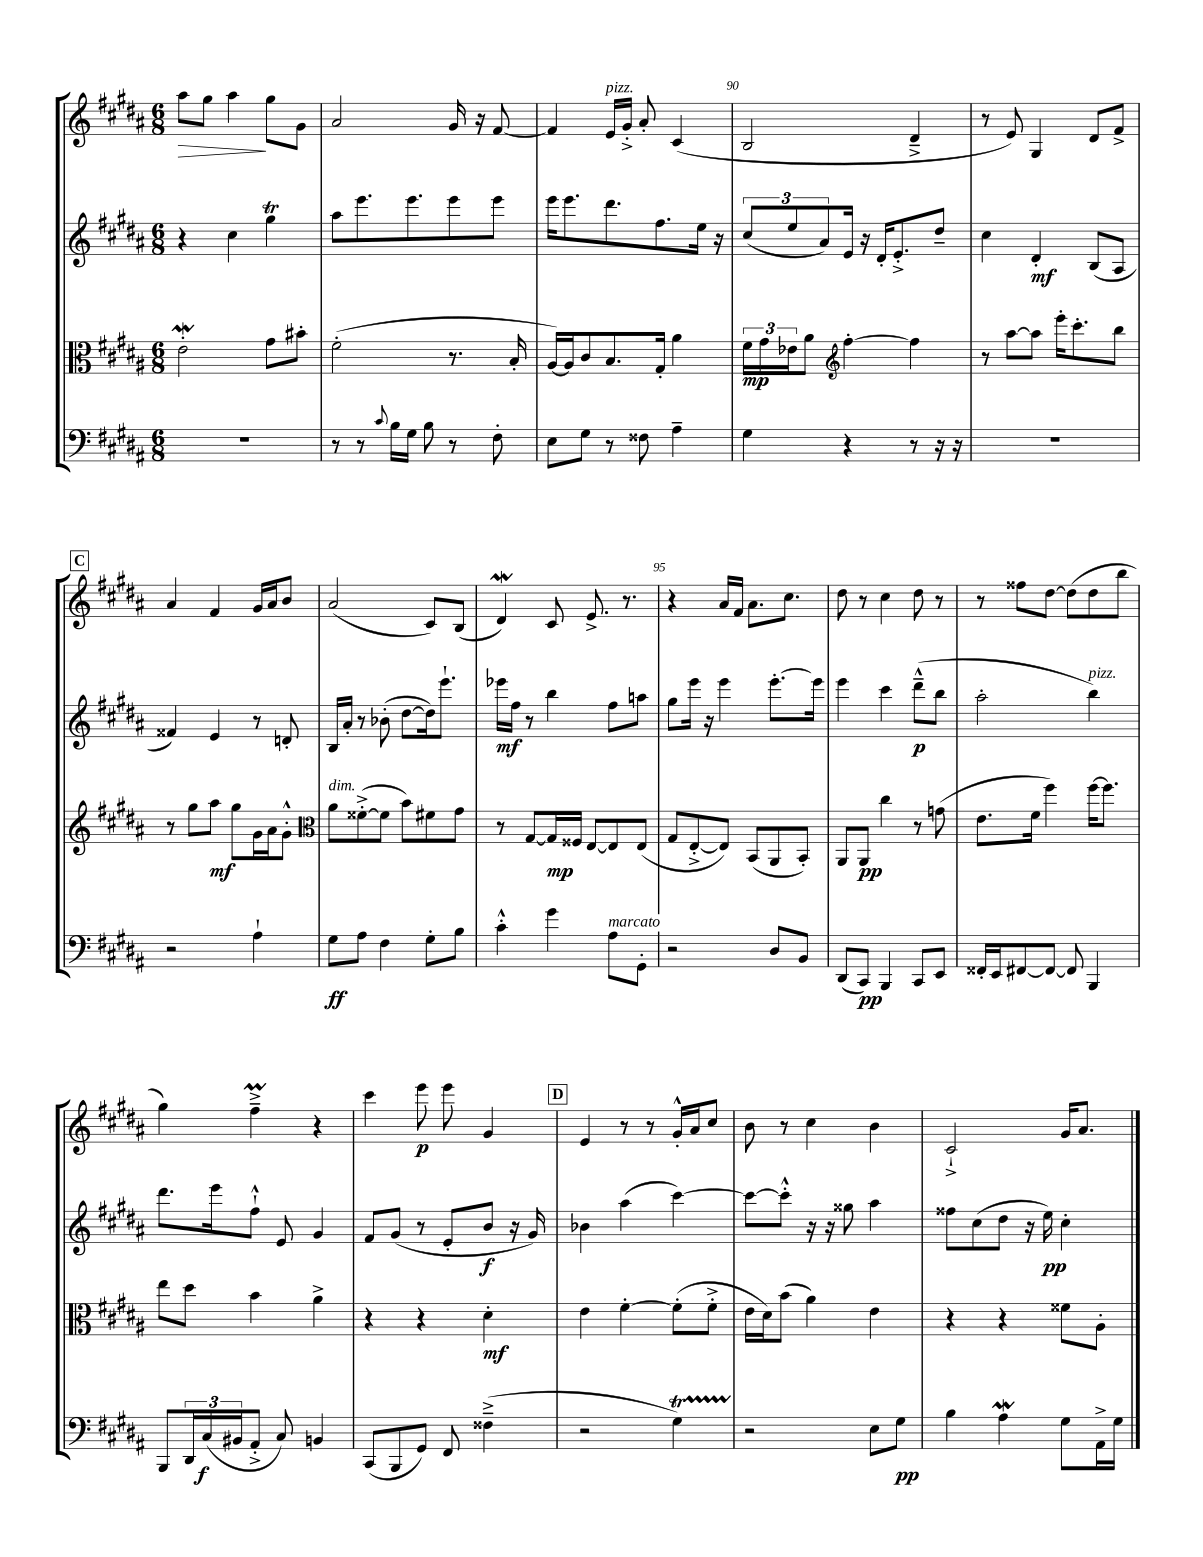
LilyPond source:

<<
\new StaffGroup <<
\new Staff = "s0" {
    \clef treble \key b \major \numericTimeSignature \time 6/8
    ais''8\> gis''8 ais''4\! gis''8 gis'8 |
    ais'2 gis'16 r16 fis'8~ |
    fis'4 e'16^\markup { \italic "pizz." } gis'16-.-> ais'8-. cis'4( |
    b2 dis'4---> |
    r8 e'8) gis4 dis'8 fis'8-> |
    \mark \markup { \box "C" } ais'4 fis'4 gis'16 ais'16 b'8 |
    ais'2( cis'8) b8( |
    dis'4\mordent) cis'8 e'8.-> r8. |
    r4 ais'16 fis'16 ais'8. cis''8. |
    dis''8 r8 cis''4 dis''8 r8 |
    r8 fisis''8 dis''8~ dis''8( dis''8 b''8 |
    gis''4) fis''4--->\prall r4 |
    cis'''4 e'''8\p e'''8 gis'4 |
    \mark \markup { \box "D" } e'4 r8 r8 gis'16-.-^ ais'16 cis''8 |
    b'8 r8 cis''4 b'4 |
    cis'2-!-> gis'16 ais'8. \bar "|." |
}
\new Staff = "s1" {
    \clef treble \key b \major \numericTimeSignature \time 6/8
    r4 cis''4 gis''4\trill |
    ais''8 e'''8. e'''8. e'''8 e'''8 |
    e'''16 e'''8. dis'''8. fis''8. e''16 r16 |
    \tuplet 3/2 { cis''8( e''8 ais'8) } e'16 r16 dis'16-. e'8.-.-> dis''8-- |
    cis''4 dis'4-.\mf b8( ais8 |
    \mark \markup { \box "C" } fisis'4) e'4 r8 d'8-. |
    b16 ais'16-. r8 bes'8-.( dis''8~ dis''16) e'''8.-! |
    ees'''16\mf fis''16 r8 b''4 fis''8 a''8 |
    gis''8 e'''16 r16 e'''4 e'''8.~-. e'''16 |
    e'''4 cis'''4 dis'''8---^\p( b''8 |
    ais''2-. b''4^\markup { \italic "pizz." }) |
    dis'''8. e'''16 fis''8-!-^ e'8 gis'4 |
    fis'8 gis'8( r8 e'8-. b'8\f r16 gis'16) |
    \mark \markup { \box "D" } bes'4 ais''4( cis'''4~) |
    cis'''8~ cis'''8-.-^ r16 r16 gisis''8 ais''4 |
    fisis''8 cis''8( dis''8 r16 e''16\pp) cis''4-. \bar "|." |
}
\new Staff = "s2" {
    \clef alto \key b \major \numericTimeSignature \time 6/8
    e'2-.\mordent gis'8 bis'8-. |
    fis'2-.( r8. b16-. |
    ais16~) ais16 cis'8 b8. gis16-. ais'4 |
    \tuplet 3/2 { fis'16\mp gis'16 ees'16 } ais'8 \clef treble fis''4~-. fis''4 |
    r8 ais''8~ ais''8 e'''16-. cis'''8.-. b''8 |
    \mark \markup { \box "C" } r8 gis''8 ais''8\mf gis''8 gis'16 ais'16 gis'8-.-^ |
    \clef alto ais'8^\markup { \italic "dim." } fisis'8~-.->( fisis'8 b'8) fis'8 gis'8 |
    r8 gis8~ gis16\mp fisis16 e8~ e8 e8( |
    gis8 e8~-.-> e8) b,8( ais,8 b,8-.) |
    ais,8 ais,8\pp cis''4 r8 g'8( |
    e'8. fis'16 fis''4) fis''16~ fis''8. |
    e''8 dis''8 b'4 ais'4-> |
    r4 r4 dis'4-.\mf |
    \mark \markup { \box "D" } e'4 fis'4~-. fis'8-.( fis'8-.-> |
    e'16 dis'16) b'8( ais'4) e'4 |
    r4 r4 fisis'8 ais8-. \bar "|." |
}
\new Staff = "s3" {
    \clef bass \key b \major \numericTimeSignature \time 6/8
    R2. |
    r8 r8 \appoggiatura { cis'8 } b16 gis16 b8 r8 fis8-. |
    e8 gis8 r8 fisis8 ais4-- |
    gis4 r4 r8 r16 r16 |
    r2. |
    \mark \markup { \box "C" } r2 ais4-! |
    gis8\ff ais8 fis4 gis8-. b8 |
    cis'4-.-^ gis'4 ais8^\markup { \italic "marcato" } gis,8-. |
    r2 dis8 b,8 |
    dis,8( cis,8\pp) b,,4 cis,8 e,8 |
    fisis,16-. e,16 fis,8~ fis,8~ fis,8 b,,4 |
    b,,8 \tuplet 3/2 { dis,16 cis16\f( bis,16 } ais,8-.-> cis8) b,4 |
    cis,8( b,,8 gis,8) fis,8 fisis4--->( |
    \mark \markup { \box "D" } r2 gis4\startTrillSpan) |
    r2\stopTrillSpan e8 gis8\pp |
    b4 ais4\mordent gis8 ais,16-> gis16 \bar "|." |
}
>>
>>
\layout { \context { \Score currentBarNumber = #87 \override BarNumber.break-visibility = ##(#f #t #t) barNumberVisibility = #(every-nth-bar-number-visible 5) } }
